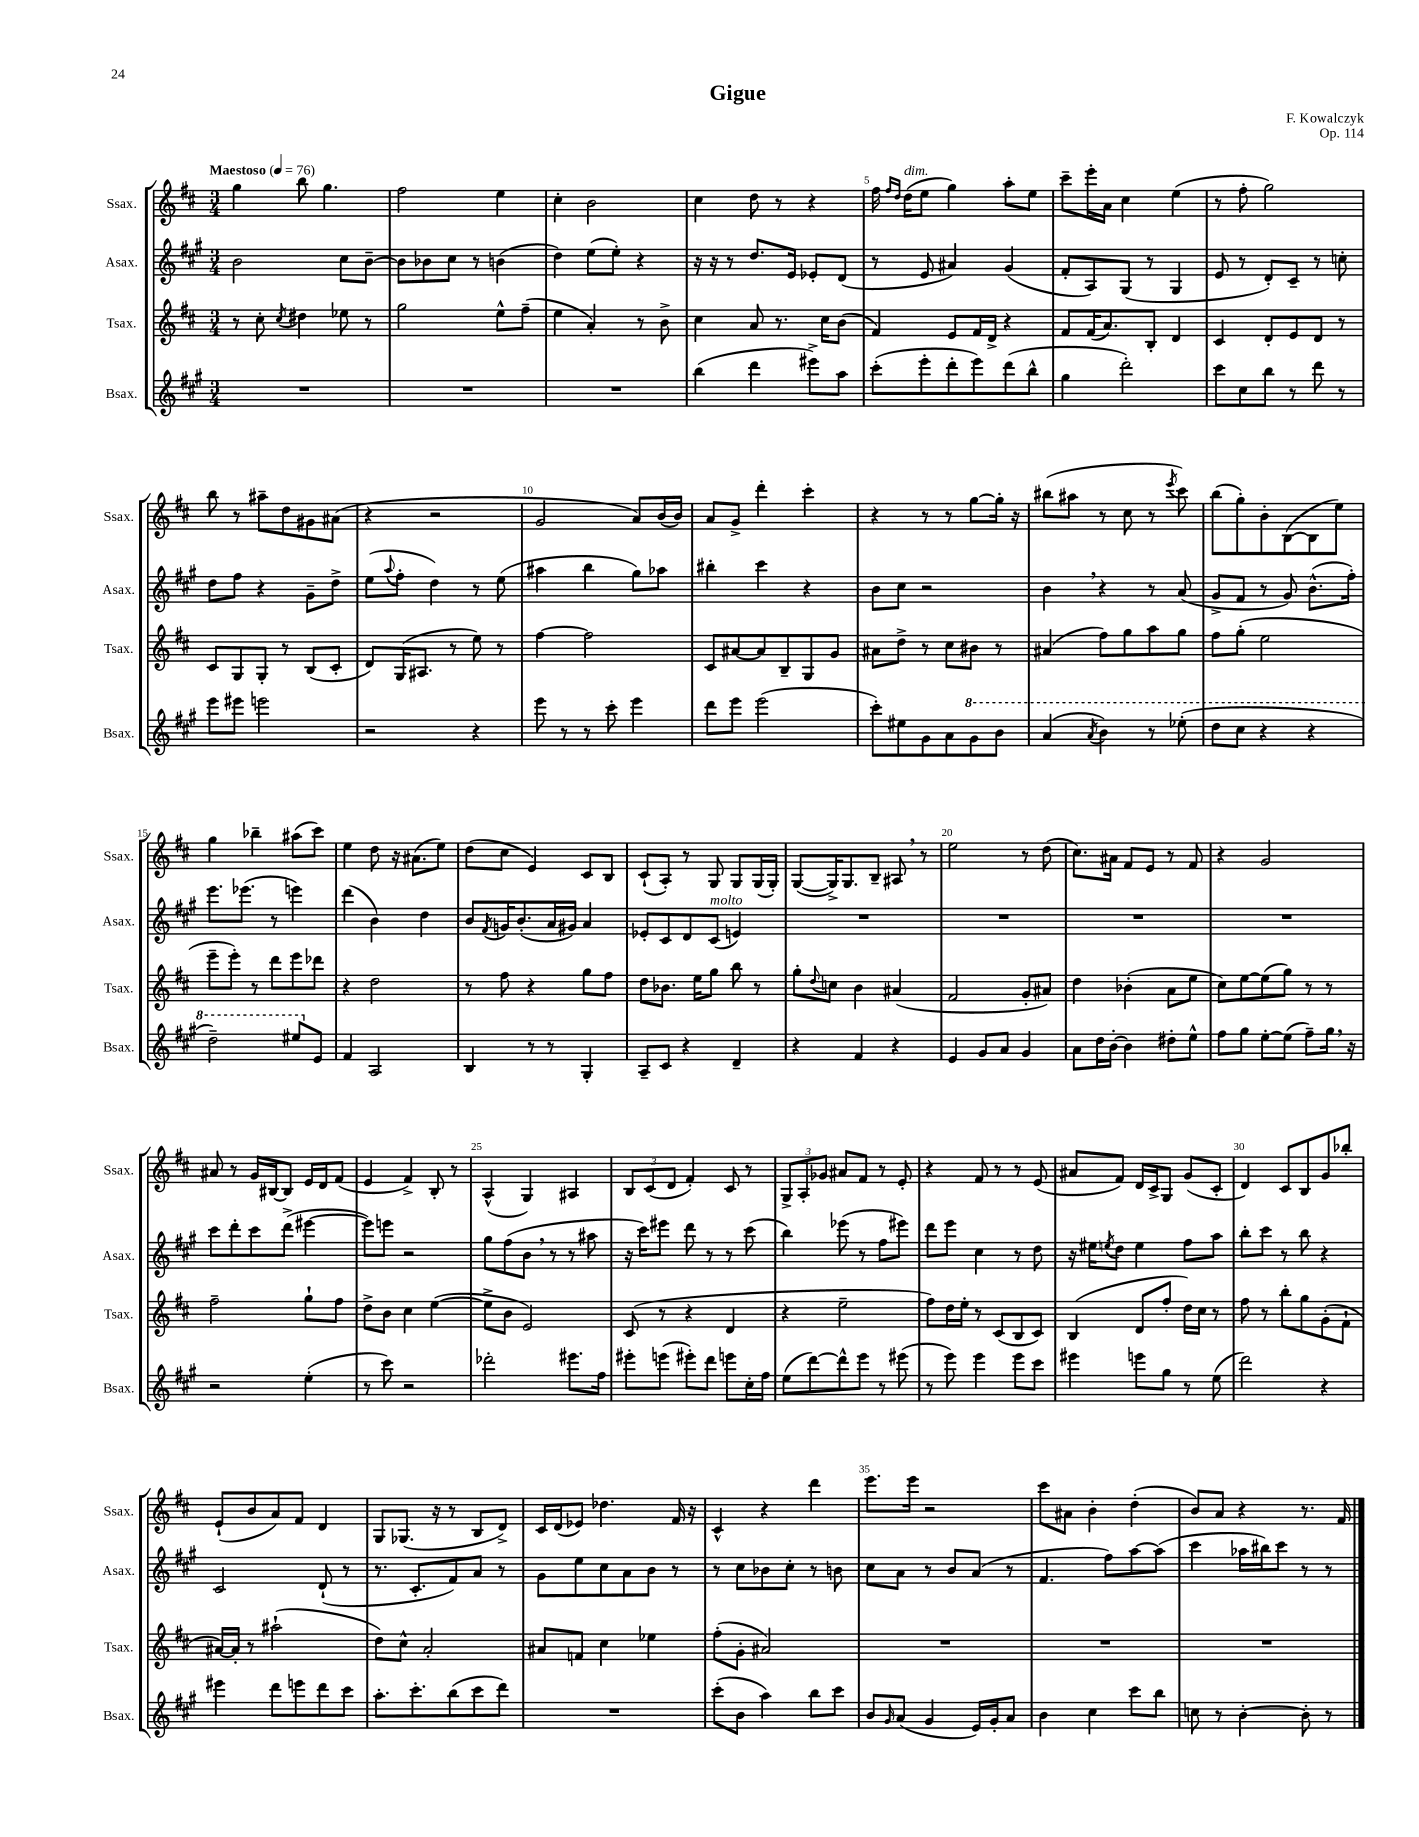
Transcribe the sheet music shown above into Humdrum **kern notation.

**kern	**kern	**kern	**kern
*staff4	*staff3	*staff2	*staff1
*clefG2	*clefG2	*clefG2	*clefG2
*k[f#c#g#]	*k[f#c#]	*k[f#c#g#]	*k[f#c#]
*M3/4	*M3/4	*M3/4	*M3/4
*MM76	*MM76	*MM76	*MM76
2.r	8r	2b\	4gg\
.	8cc#'\	.	.
.	8qcc#/	.	.
.	4dd#\	.	8bb\
.	.	.	4.gg\
.	8ee-\	8cc#\L	.
.	8r	[8b~\J	.
=	=	=	=
2.r	2gg\	8b\]L	2ff#\
.	.	8b-\	.
.	.	8cc#\J	.
.	.	8r	.
.	8ee^^\L	(4b\	4ee\
.	(8ff#~\J	.	.
=	=	=	=
2.r	4ee\	4dd\)	4cc#'\
.	4a'/)	(8ee\L	2b\
.	.	8ee'\J)	.
.	8r	4r	.
.	8b^\	.	.
=	=	=	=
(4bb\	4cc#\	16r	4cc#\
.	.	16r	.
.	.	8r	.
4ddd\	8a/	8.dd/L	8dd\
.	8.r	.	8r
.	.	16e/Jk	.
8eee#^\L)	.	8e-'/L	4r
.	16cc#\LK	.	.
8aa\J	(8b\J	(8d/J	.
=	=	=	=
(8ccc#'\L	4f#/)	8r	16ff#\
.	.	.	16qqff#/LL
.	.	.	16qqdd/JJ
.	.	.	(16dd\LK
8eee'\	.	8e/	8ee\J
8ddd'\	8e/L	4a#/)	4gg\)
8eee\)	16f#/L	.	.
.	16d^/JJ	.	.
(8ddd\	4r	(4g#/	8aa'\L
8bb^^\J	.	.	8ee\J
=	=	=	=
4gg#\	8f#/L	8f#'/L	8ccc#~\L
.	(16f#/K	8A/)	16eee'\L
.	8.a/)	.	16a\JJ
2ddd'\)	.	(8G#/J	4cc#\
.	8B'/J	8r	.
.	4d/	4G#/	(4ee\
=	=	=	=
8ccc#\L	4c#/	8e/	8r
8cc#\	.	8r	8ff#'\
8bb\J	8d'/L	8d'/L)	2gg\)
8r	8e/	8c#~/J	.
8ddd\	8d/J	8r	.
8r	8r	8cc'\	.
=	=	=	=
8eee\L	8c#/L	8dd\L	8bb\
8eee#\J	8G/	8ff#\J	8r
2eee\	8G'/J	4r	8aa#~\L
.	8r	.	8dd\
.	(8B/L	8g#~\L	8g#\
.	8c#'/J	8dd^\J	(8a#\J
=	=	=	=
2r	8d/L)	(8ee\L	4r
.	.	8qqaa/	.
.	(16G/K	8ff#'\J	.
.	8.A#/J	.	.
.	.	4dd\)	2r
.	8r	.	.
4r	8ee\)	8r	.
.	8r	(8ee\	.
=	=	=	=
8eee\	[4ff#\	4aa#\	2g/
8r	.	.	.
8r	2ff#\]	4bb\	.
8ccc#'\	.	.	.
4eee\	.	8gg#\L)	8a/L)
.	.	8aa-\J	(16b/L
.	.	.	16b/JJ)
=	=	=	=
8ddd\L	8c#/L	4bb#'\	8a/L
8eee\J	[8a#/	.	8g^/J
(2eee\	8a#/]	4ccc#\	4ddd'\
.	8B~/	.	.
.	8G/	4r	4ccc#'\
.	8g/J	.	.
=	=	=	=
8ccc#'\L)	8a#\L	8b\L	4r
8ee#\	8dd^\J	8cc#\J	.
8g#\	8r	2r	8r
8a\	8cc#\L	.	8r
8gg#\	8b#\J	.	[8gg\L
8bb\J	8r	.	16gg'\]Jk
.	.	.	16r
=	=	=	=
(4aa/	(4a#/	4b\	(8bb#\L
.	.	.	8aa#\J
8qaa/	.	.	.
4bb\)	8ff#\L)	4r	8r
.	8gg\	.	8cc#\
8r	8aa\	8r	8r
.	.	.	8qeee/
(8eee-'\	8gg\J	(8a/	8ccc#\)
=	=	=	=
8ddd\L	8ff#\L	8g#^/L	(8bb\L
8ccc#\J	(8gg'\J	8f#/J	8gg'\)
4r	2ee\	8r	8b'\
.	.	8g#/)	([8B\
4r	.	(8.b^^\L	8B\]
.	.	.	8ee\J)
.	.	16ff#'\Jk)	.
=	=	=	=
2ddd~\)	8eee~\L	8.eee\L	4gg\
.	8eee'\J)	.	.
.	.	(8.eee-\J	.
.	8r	.	4bb-~\
.	8ddd\L	8r	.
8eee#/L	8eee\	4eee\)	(8aa#\L
8e/J	8ddd-\J	.	8ccc#\J)
=	=	=	=
4f#/	4r	(4ddd\	4ee\
2A/	2dd\	4b\)	8dd\
.	.	.	16r
.	.	.	(8.a#\L
.	.	4dd\	.
.	.	.	8ee\J)
=	=	=	=
4B/	8r	8b/L	(8dd\L
.	.	8qf#/	.
.	8ff#\	16g/K	8cc#\J
.	.	(8.b'/	.
8r	4r	.	4e/)
8r	.	16a/L	.
.	.	16g#/JJ)	.
4G#'/	8gg\L	4a/	8c#/L
.	8ff#\J	.	8B/J
=	=	=	=
8A~/L	8dd\L	8e-'/L	(8c#`/L
8c#/J	8.b-\J	8c#/	8A'/J)
4r	.	8d/	8r
.	16ee\LK	.	.
.	8gg\J	(8c#/J	8G/
4d~/	8bb\	4e/)	8G/L
.	8r	.	(16G/L
.	.	.	16G'/JJ)
=	=	=	=
4r	8gg'\L	2.r	([8G/L
.	8qqdd/	.	.
.	8cc\J	.	16G^/]K)
.	.	.	8.G/
4f#/	4b\	.	.
.	.	.	8B~/J
4r	(4a#/	.	8A#/
.	.	.	8r
=	=	=	=
4e/	2f#/	2.r	2ee\
8g#/L	.	.	.
8a/J	.	.	.
4g#/	8g'/L	.	8r
.	8a#/J)	.	(8dd\
=	=	=	=
8a\L	4dd\	2.r	8.cc#\L)
16dd\L	.	.	.
[16b'\JJ	.	.	16a#\Jk
4b\]	(4b-'\	.	8f#/L
.	.	.	8e/J
8dd#'\L	8a\L	.	8r
8ee^^\J	8ee\J	.	8f#/
=	=	=	=
8ff#\L	8cc#\L)	2.r	4r
8gg#\J	[8ee\	.	.
[8ee'\L	(8ee\]	.	2g/
(8ee\]J	8gg\J)	.	.
8ff#~\L)	8r	.	.
16gg#\Jk	8r	.	.
16r	.	.	.
=	=	=	=
2r	2ff#~\	8ccc#\L	8a#/
.	.	8ddd'\	8r
.	.	8ccc#\	16g/LL
.	.	.	[16B#/J
.	.	(8ddd^\J	8B#/]J
(4ee'\	8gg`\L	[4eee#\	16e/LL
.	.	.	16d/J
.	8ff#\J	.	(8f#/J
=	=	=	=
8r	8dd^\L	8eee#\]L)	4e/
8ccc#\)	8b\J	8eee\J	.
2r	4cc#\	2r	4f#^/)
.	([4ee\	.	8B'/
.	.	.	8r
=	=	=	=
2ddd-'\	8ee^\]L	8gg#\L	(4A^^/
.	8b\J	(8ff#\	.
.	2e/)	8b\J	4G/)
.	.	8r	.
8.eee#\L	.	8r	4A#/
.	.	8aa#\	.
16ff#\Jk	.	.	.
=	=	=	=
8eee#'\L	(8c#/	16r	12B/L
.	.	16ccc#\LK)	.
.	.	.	(12c#/
(8eee\J	8r	8eee#\J	.
.	.	.	12d/J
8eee#'\L)	4r	8ddd\	4f#'/)
8ddd\J	.	8r	.
8eee\L	4d/	8r	8c#/
16cc#'\L	.	(8ccc#\	8r
16ff#\JJ	.	.	.
=	=	=	=
(8ee\L	4r	4bb\)	12G^/L
.	.	.	12A'/
[8ddd\)	.	.	.
.	.	.	12g-/J
8ddd^^\]	2ee~\	(8eee-\	8a#/L
8eee\J	.	8r	8f#/J
8r	.	8ff#\L	8r
(8eee#\	.	8eee#\J)	8e'/
=	=	=	=
8r	8ff#\L)	8ddd\L	4r
8eee\)	16dd\L	8eee\J	.
.	16ee'\JJ	.	.
4eee\	8r	4cc#\	8f#/
.	(8c#/L	.	8r
8eee\L	8B/	8r	8r
8ccc#\J	8c#/J)	8dd\	(8e/
=	=	=	=
4eee#\	(4B/	16r	8a#/L
.	.	16ee#\LK	.
.	.	8qee/	.
.	.	8dd\J	8f#/J)
8eee\L	8d/L	4ee\	16d/LL
.	.	.	16c#^/J
8gg#\J	8ff#'/J	.	8G/J
8r	16dd\LL)	8ff#\L	(8g/L
.	16cc#\JJ	.	.
(8ee\	8r	8aa\J	8c#'/J
=	=	=	=
2ddd\)	8ff#\	8bb'\L	4d/)
.	8r	8ccc#\J	.
.	8bb'\L	8r	8c#/L
.	8gg\	8bb\	8B/
4r	(8g'\	4r	8g/
.	8f#`\J	.	8bb-'/J
=	=	=	=
4eee#\	[16a#/LL)	2c#/	(8e`/L
.	16a#'/]JJ	.	.
.	8r	.	8b/
8ddd\L	(2aa#`\	.	8a/)
8eee\	.	.	8f#/J
8ddd\	.	(8d`/	4d/
8ccc#\J	.	8r	.
=	=	=	=
8.aa'\L	8dd\L)	8.r	8G/L
.	8cc#^^\J	.	(8.G-/J
8.ccc#'\	.	8.c#'/L	.
.	2a'/	.	.
.	.	.	16r
(8bb\	.	8f#/)	8r
8ccc#\	.	8a/J	8B/L
8ddd\J)	.	8r	8d^/J)
=	=	=	=
2.r	8a#/L	8g#\L	16c#/LL
.	.	.	(16d/J
.	8f/J	8ee\	8e-/J)
.	4cc#\	8cc#\	4.dd-\
.	.	8a\	.
.	4ee-\	8b\J	.
.	.	8r	16f#/
.	.	.	16r
=	=	=	=
(8ccc#'\L	(8ff#'\L	8r	4c#^^/
8b\J	8g'\J	8cc#\L	.
4aa\)	2a#/)	8b-\	4r
.	.	8cc#'\J	.
8bb\L	.	8r	4ddd\
8ccc#\J	.	8b\	.
=	=	=	=
8b/L	2.r	8cc#\L	8.eee\L
16qqg#/	.	.	.
(8a/J	.	8a\J	.
.	.	.	16eee\Jk
4g#/	.	8r	2r
.	.	8b/L	.
16e/LL)	.	(8a/J	.
16g#'/J	.	.	.
8a/J	.	8r	.
=	=	=	=
4b\	2.r	4.f#/	8ccc#\L
.	.	.	8a#\J
4cc#\	.	.	4b'\
.	.	8ff#\L)	.
8ccc#\L	.	[8aa\	(4dd'\
8bb\J	.	(8aa\]J	.
=	=	=	=
8cc\	2.r	4ccc#\	8b/L)
8r	.	.	8a/J
[4b'\	.	16aa-\LL	4r
.	.	16bb#\J)	.
.	.	8ccc#\J	.
8b'\]	.	8r	8.r
8r	.	8r	.
.	.	.	16f#/
==	==	==	==
*-	*-	*-	*-
